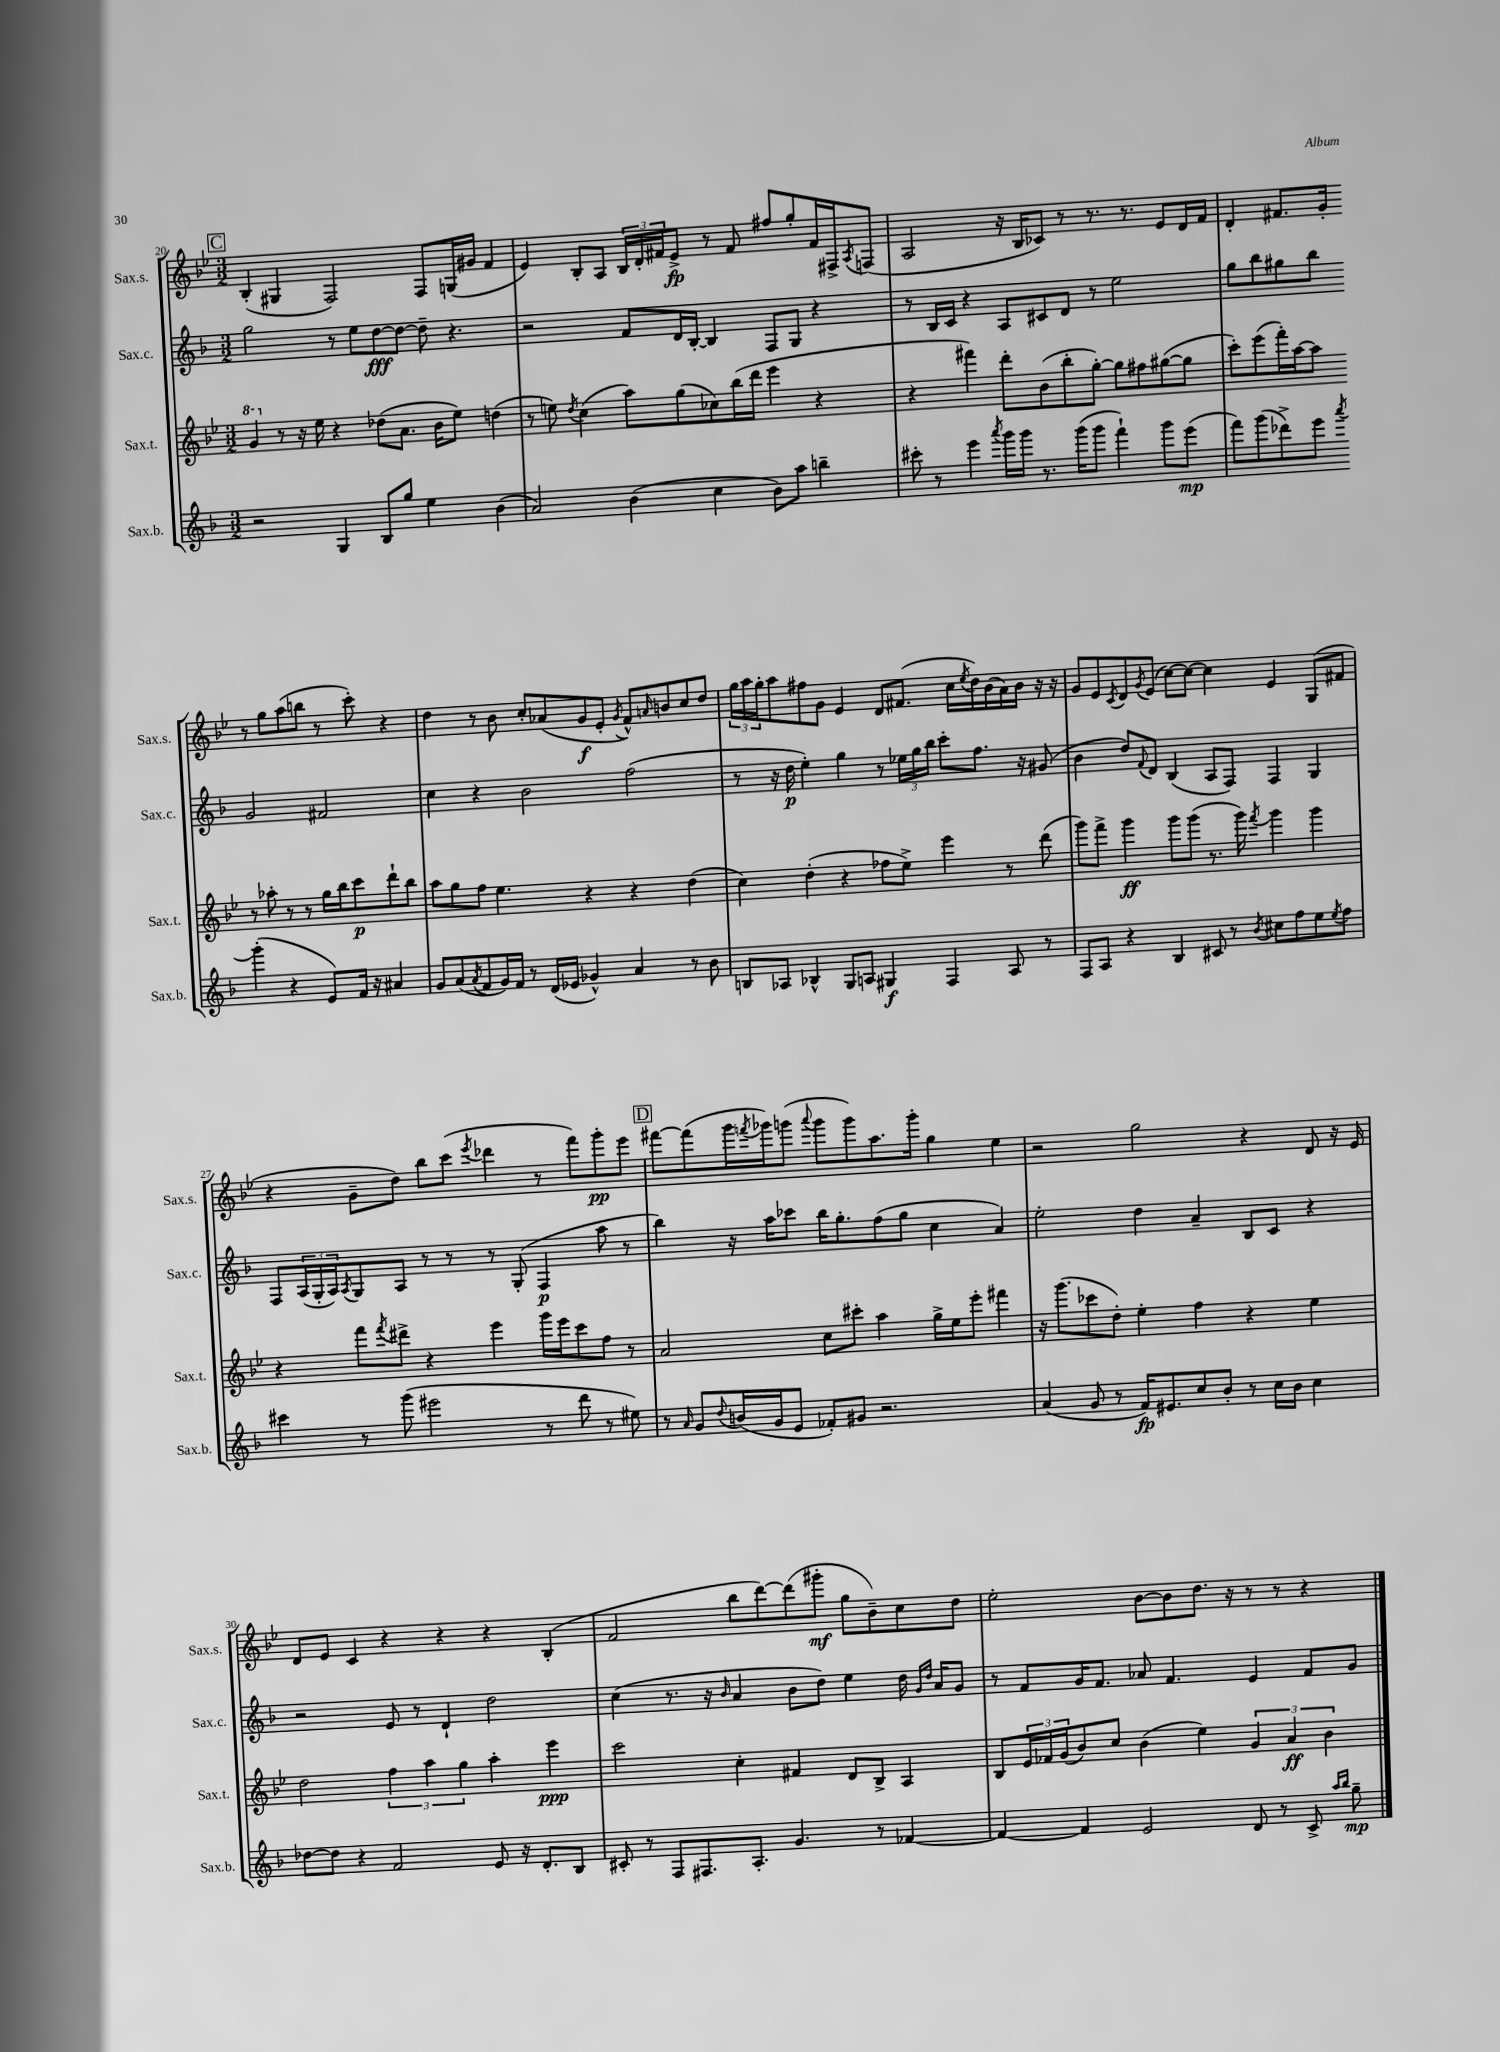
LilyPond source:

<<
\new StaffGroup <<
\new Staff = "s0" \with { instrumentName = "Sax.s." shortInstrumentName = "Sax.s." } {
    \clef treble \key bes \major \numericTimeSignature \time 3/2
    \mark \markup { \box "C" } bes4-.( gis4 f2) f8 g16( gis'16 f'4 |
    ees'4) bes8-. a8 \tuplet 3/2 { bes16 d'16-. fis'16 } ees'8->\fp r8 fis'8 fis''8 g''8-. fis'16 fis16-> \acciaccatura { a8 } f8( |
    a2 r16 bes16 ces'8) r8 r8. r8. ees'8 d'16 f'16 |
    d'4-. fis'8. g'16-. r8 g''8 a''8( b''8 r8 c'''8-.) r4 |
    d''4 r8 bes'8 c''8-. aes'8( g'8\f ees'8-. \acciaccatura { g'8 } f'8-^) \grace { a'16 } b'8 c''8 d''8 |
    \tuplet 3/2 { g''16 a''16 g''16-. } a''8 fis''8 g'8 ees'4 d'8 fis'8.( c''16 \acciaccatura { ees''8 } d''16) bes'16( a'16) bes'16 r16 r16 |
    g'8 ees'8 \acciaccatura { c'8 } d'8 \acciaccatura { g'8 } ees'8( c''8~) c''8~ c''4 ees'4 g8( fis'8 |
    r4 g'8-- d''8) bes''8 c'''8( \acciaccatura { ees'''8 } des'''4 r8 f'''8) g'''8-.\pp ees'''8 |
    \mark \markup { \box "D" } fis'''8~ fis'''8( g'''16 \acciaccatura { f'''8 } ges'''16) g'''8( \appoggiatura { a'''8 } g'''8 g'''8) a''8. g'''16-. g''4 ees''4 |
    r2 g''2 r4 d'8 r16 ees'16 |
    d'8 ees'8 c'4 r4 r4 r4 bes4-.( |
    f'2 bes''8 d'''8~) d'''8( gis'''8-.\mf g''8 bes'8--) c''8 d''8 |
    ees''2-. bes'8~ bes'8 d''8. r16 r8 r8 r4 \bar "|." |
}
\new Staff = "s1" \with { instrumentName = "Sax.c." shortInstrumentName = "Sax.c." } {
    \clef treble \key f \major \numericTimeSignature \time 3/2
    \mark \markup { \box "C" } g''2 r8 e''8 d''8~\fff d''8~ d''8-- r4. |
    r2 f'8 d'16 bes16~-. bes4 f8 g8 r4 |
    r8 bes16 c'16 r4 a8 cis'8 d'8 r8 e''2 |
    g''8 bes''8 gis''8 bes''8 g'2 fis'2 |
    c''4 r4 bes'2 f''2( |
    r8 r16 d''16\p e''4-.) g''4 r8 \tuplet 3/2 { ees''16 g''16 bes''16 } c'''8-. f''8. r16 gis'8( |
    bes'4 d''8) \appoggiatura { f'8 } d'8 bes4( a8 f8) f4 g4 |
    f8 \tuplet 3/2 { a16( g16-. a16) } \acciaccatura { a8 } g8 a8 r8 r8 r8 g8-.( f4\p a''8 r8 |
    \mark \markup { \box "D" } bes''4) r16 a''16 ces'''8 bes''16 g''8.-. f''8( g''8 c''4 a'4) |
    e''2-. d''4 a'4-- bes8 c'8 r4 |
    r2 e'8 r8 d'4-! d''2 |
    c''4( r8. r16 \grace { bes'16 } a'4 bes'8 d''8) e''4 d''16 \grace { g'16 d''16 } a'16 g'8 |
    r8 f'8 g'16 f'8. aes'8 f'4. e'4 f'8 g'8 \bar "|." |
}
\new Staff = "s2" \with { instrumentName = "Sax.t." shortInstrumentName = "Sax.t." } {
    \clef treble \key bes \major \numericTimeSignature \time 3/2
    \mark \markup { \box "C" } \ottava #1 g''4 \ottava #0 r8 r16 ees''16 r4 des''8( a'8. bes'16 ees''8) d''4( |
    r8 e''8) \acciaccatura { d''8 } c''4( a''8) g''8( ces''8) bes''16( d'''16 ees'''4 r4 |
    r4 fis'''4) d'''8-. bes'8( bes''8-. g''8~-.) g''8 fis''8 gis''8~( gis''8 |
    c'''8-.) ees'''8( f'''16-.) a''16~ a''8 r8 aes''8-. r8 r8 g''16 bes''16 c'''8\p d'''8-! bes''8 |
    a''8 g''8 f''8 ees''4. r4 r4 d''4( |
    c''4) d''4-.( r4 fes''8 ees''8->) ees'''4 r8 d'''8( |
    g'''8) f'''8-> g'''4\ff g'''8 g'''8( r8. g'''16) \acciaccatura { f'''8 } g'''4 g'''4 |
    r4 f'''8 \acciaccatura { f'''8 } dis'''8-> r4 ees'''4 g'''16 ees'''16 c'''8 f''8 r8 |
    \mark \markup { \box "D" } a'2 c''8 cis'''8-. a''4 g''16-> ees''16 ees'''8-. fis'''4 |
    r16 g'''8.( ces'''8 d''8-.) ees''4-. f''4 r4 ees''4 |
    d''2 \tuplet 3/2 { f''4 a''4 g''4 } a''4-. ees'''4\ppp |
    c'''2 c''4-. fis'4 d'8 bes8-> a4 |
    bes8 \tuplet 3/2 { ees'16 fes'16 g'16( } bes'8) c''8 bes'4( ees''4) \tuplet 3/2 { g'4 a'4\ff bes'4 } \bar "|." |
}
\new Staff = "s3" \with { instrumentName = "Sax.b." shortInstrumentName = "Sax.b." } {
    \clef treble \key f \major \numericTimeSignature \time 3/2
    \mark \markup { \box "C" } r2 g4 bes8 g''8 e''4 bes'4( |
    a'2) bes'4( c''4 bes'8) a''8 b''4-- |
    cis'''8-. r8 e'''4 \acciaccatura { a'''8 } g'''16 g'''16 r8. g'''16( g'''8 f'''4-!) g'''8 e'''8\mp( |
    f'''8) g'''8( des'''8->) e'''8 \acciaccatura { a'''8 } g'''4-.( r4 e'8) f'16 r16 ais'4 |
    g'8 a'8( \acciaccatura { a'8 } f'8 g'16) f'16 r8 d'16( ees'16 ges'4-^) a'4 r8 bes'8 |
    b8 aes8 bes4-^ g8 a8 gis4\f f4 a8 r8 |
    f8 a8 r4 bes4 cis'8 r8 \acciaccatura { bes'8 } cis''8 f''8 e''8 \acciaccatura { e''8 } f''8 |
    cis'''4 r8 g'''8( eis'''2 r8 d'''8 r8 eis''8) |
    \mark \markup { \box "D" } r8 \grace { a'16 } g'8 \appoggiatura { d''8 } b'16( g'16 e'8 fes'8-.) gis'8 r2. |
    a'4( g'8 r8 f'16\fp) eis'8. c''8 bes'8-. r8 c''16 bes'16 c''4 |
    des''8~ des''8 r4 f'2 e'8 r16 d'8.-. bes8 |
    cis'8-. r8 f8 fis8. a8.-. g'4. r8 fes'4~ |
    fes'4~ fes'4 e'2 d'8 r8 c'8-> \grace { a''16 bes''16 } g''8--\mp \bar "|." |
}
>>
>>
\layout { \context { \Score currentBarNumber = #20 } }
